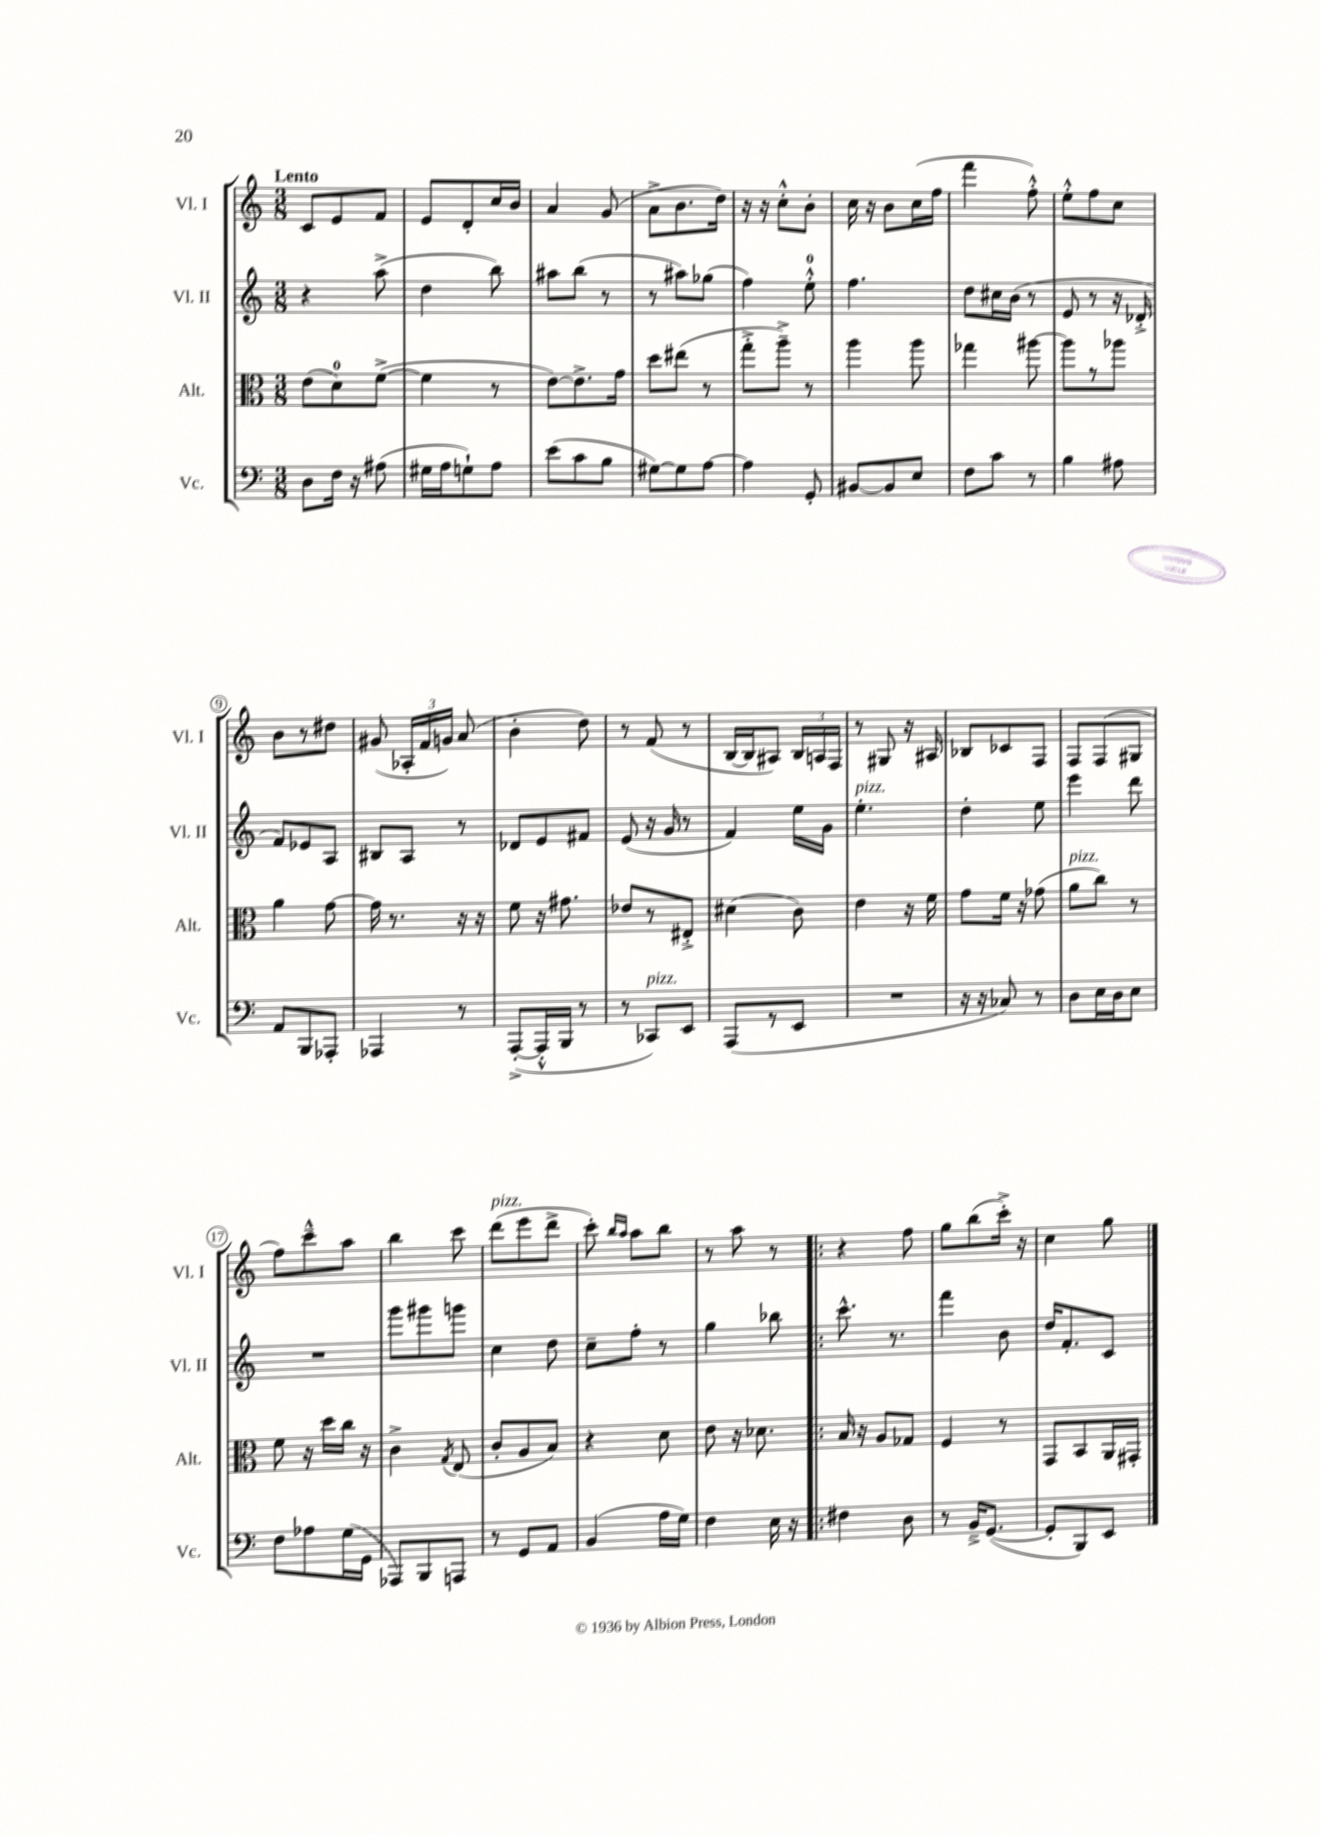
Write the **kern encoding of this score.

**kern	**kern	**kern	**kern
*staff4	*staff3	*staff2	*staff1
*clefF4	*clefC3	*clefG2	*clefG2
*k[]	*k[]	*k[]	*k[]
*M3/8	*M3/8	*M3/8	*M3/8
8D	(8e	4r	8c
16F	8d)	.	8e
16r	.	.	.
(8A#	([8f^	(8aa^	8f
=	=	=	=
16G#	4f]	4dd	8e
16A	.	.	.
8G`)	.	.	8d'
8A	8r	8bb)	16cc
.	.	.	16b
=	=	=	=
(8e	[8e)	8aa#	4a
8c	8.e^]	(8bb	.
8B	.	8r	(8g
.	16g	.	.
=	=	=	=
[8G#)	8dd	8r	8a^
8G#]	(8ee#	8aa#)	8.b
[8A	8r	(8gg-	.
.	.	.	16dd)
=	=	=	=
4A]	8gg'^	4ff)	16r
.	.	.	16r
.	8aa~^)	.	8cc'^^
8GG'	8r	8ee'^^	8b'
=	=	=	=
[8BB#	4aa	4.ff	16cc
.	.	.	16r
8BB#]	.	.	8b
8E	8aa	.	(16cc
.	.	.	16ff
=	=	=	=
8F	4gg-	8dd	4fff
8c	.	16cc#	.
.	.	(16b	.
8r	[8aa#	8r	8ff'^^)
=	=	=	=
4B	8aa#]	8e	8ee'^^
.	8r	8r	8ff
8A#	8aa-	16r	8cc
.	.	16d-'^	.
=	=	=	=
8AA	4a	8f)	8b
8BBB	.	8e-	8r
8AAA-'	[8g	8A	8dd#
=	=	=	=
4AAA-	16g]	8B#	(8g#
.	8.r	.	.
.	.	8A	24A-'
.	.	.	24f
.	.	.	24g)
8r	16r	8r	(8a
.	16r	.	.
=	=	=	=
([8AAA'^	8f	8d-	4b'
16AAA'^^]	16r	8e	.
16BBB	8.g#	.	.
8r	.	8f#	8dd)
=	=	=	=
8r	8e-	(8e	8r
8CC-)	8r	16r	(8f
.	.	16g	.
8EE	8E#'^	8r	8r
=	=	=	=
(8AAA	(4d#	4f)	[16B
.	.	.	16B]
8r	.	.	8A#)
8EE	8c)	16ee	24B
.	.	.	24A
.	.	16g	.
.	.	.	24F
=	=	=	=
4.r	4e	4.ee'	8r
.	.	.	8G#
.	16r	.	16r
.	16f	.	16A#
=	=	=	=
16r	8g	4dd'	8B-
16r	.	.	.
8C-)	16f	.	8c-
.	16r	.	.
8r	(8g-	8ee	8F
=	=	=	=
8D	8a	4eee	8F
16E	8cc)	.	(8F
16D	.	.	.
8E	8r	8ddd	8G#
=	=	=	=
8F	8f	4.r	8ff)
8A-	16r	.	8ccc~^^
.	16dd	.	.
(16G	16cc	.	8aa
16GG	16r	.	.
=	=	=	=
8AAA-)	4c^	8ggg	4bb
8BBB	.	8ggg#	.
.	8qG	.	.
8AAA	(8E	8ggg	8ccc
=	=	=	=
8r	8c'	4cc	(8ddd
8GG	8A	.	8eee
8AA	8B)	8dd	8ddd^
=	=	=	=
(4BB	4r	8cc~	8ccc')
.	.	.	16qqbb
.	.	.	16qqaa
.	.	8ff'	8aa
16A	8d	8r	8bb
16G)	.	.	.
=	=	=	=
4F	8e	4gg	8r
.	16r	.	8aa
.	8.d-	.	.
16E	.	8bb-	8r
16r	.	.	.
=!|:	=!|:	=!|:	=!|:
4F#	16B	8.ccc^^	4r
.	16r	.	.
.	8A	.	.
.	.	8.r	.
8D	8G-	.	8ff
=	=	=	=
8r	4F	4fff	8gg
16BB~^	.	.	(8bb
([8.GG	.	.	.
.	8r	8b	16ccc'^)
.	.	.	16r
=	=	=	=
8GG']	8GG	16dd	4cc
.	.	8.f'	.
8BBB)	8BB	.	.
8EE	16AA	8c	8gg
.	16GG#'	.	.
==	==	==	==
*-	*-	*-	*-
